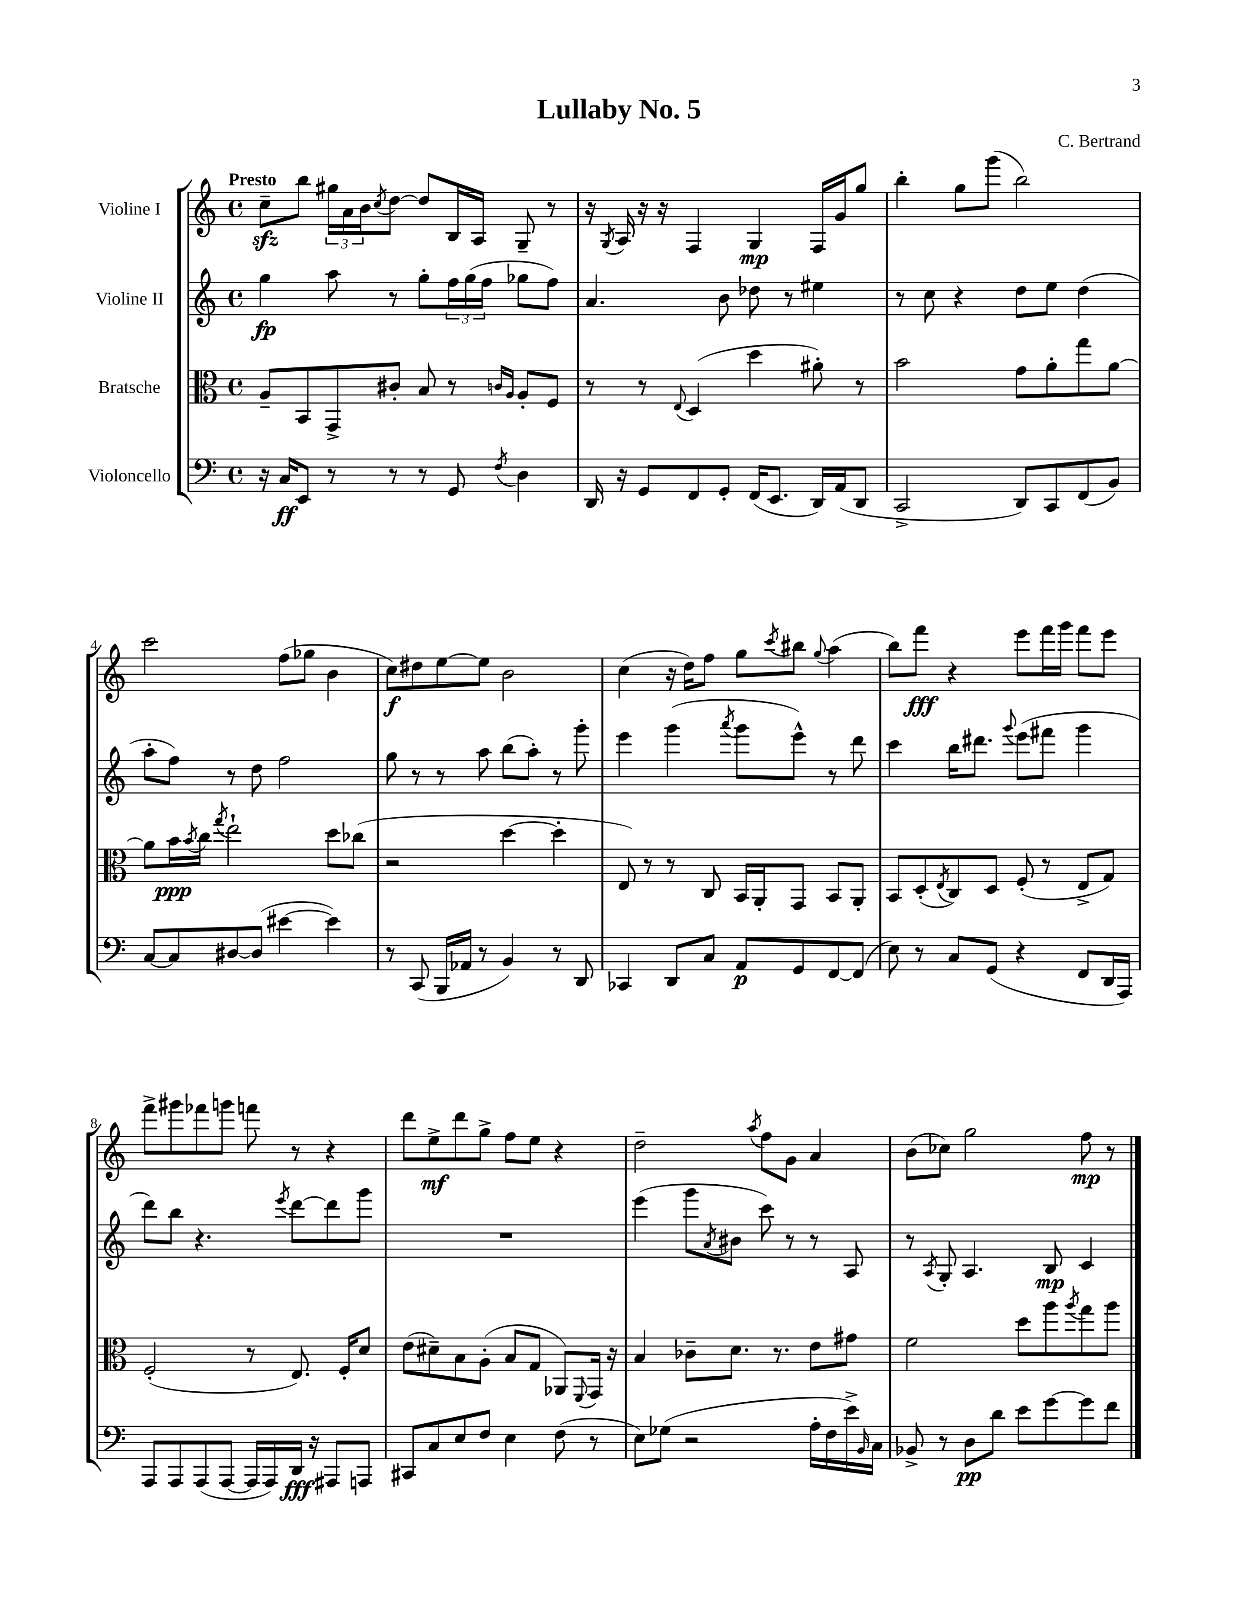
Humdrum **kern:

**kern	**dynam	**kern	**dynam	**kern	**dynam	**kern	**dynam
*part4	*part4	*part3	*part3	*part2	*part2	*part1	*part1
*staff4	*staff4	*staff3	*staff3	*staff2	*staff2	*staff1	*staff1
*I"Violoncello	*	*I"Bratsche	*	*I"Violine II	*	*I"Violine I	*
*clefF4	*	*clefC3	*	*clefG2	*	*clefG2	*
*k[]	*	*k[]	*	*k[]	*	*k[]	*
*M4/4	*	*M4/4	*	*M4/4	*	*M4/4	*
*met(c)	*	*met(c)	*	*met(c)	*	*met(c)	*
=1	=1	=1	=1	=1	=1	=1	=1
!	!	!	!	!	!	!LO:TX:a:B:t=Presto	!
16r	.	8A~/L	.	4gg\	fp	8cczz~\L	.
16C/KL	ff	.	.	.	.	.	.
8EE/J	.	8BB/	.	.	.	8bb\J	.
8r	.	8GG^/	.	8aa\	.	24gg#X\LL	.
.	.	.	.	.	.	24a\	.
.	.	.	.	.	.	24b\J	.
.	.	.	.	.	.	8qcc/	.
8r	.	8c#X'/J	.	8r	.	[8dd\J	.
8r	.	8B/	.	8gg'\L	.	8dd/L]	.
8GG/	.	8r	.	24ff\L	.	16B/L	.
.	.	.	.	(24gg\	.	.	.
.	.	.	.	.	.	16A/JJ	.
.	.	.	.	24ff\JJ	.	.	.
.	.	16qqcn/LL	.	.	.	.	.
8qF/	.	16qqA/JJ	.	.	.	.	.
4D\	.	8A'/L	.	8gg-X\L	.	8G~/	.
.	.	8F/J	.	8ff\J)	.	8r	.
=2	=2	=2	=2	=2	=2	=2	=2
16DD/	.	8r	.	4.a/	.	16r	.
.	.	.	.	.	.	8qG/	.
16r	.	.	.	.	.	16A/	.
8GG/L	.	8r	.	.	.	16r	.
.	.	.	.	.	.	16r	.
.	.	8qqE/	.	.	.	.	.
8FF/	.	(4D/	.	.	.	4F/	.
8GG'/J	.	.	.	8b\	.	.	.
(16FF/KL	.	4dd\	.	8dd-X\	.	4G/	mp
8.EE/J	.	.	.	.	.	.	.
.	.	.	.	8r	.	.	.
16DD/LL)	.	8a#X'\)	.	4ee#X\	.	16F/LL	.
(16AA/J	.	.	.	.	.	16g/J	.
8DD/J	.	8r	.	.	.	8gg/J	.
=3	=3	=3	=3	=3	=3	=3	=3
2CC^/	.	2b\	.	8r	.	4bb'\	.
.	.	.	.	8cc\	.	.	.
.	.	.	.	4r	.	8gg\L	.
.	.	.	.	.	.	(8ggg\J	.
8DD/L)	.	8g\L	.	8dd\L	.	2bb\)	.
8CC/	.	8a'\	.	8ee\J	.	.	.
(8FF/	.	8gg\	.	(4dd\	.	.	.
8BB/J)	.	[8a\J	.	.	.	.	.
!!LO:LB:g=z
=4	=4	=4	=4	=4	=4	=4	=4
[8C/L	.	8a\L]	.	8aa'\L	.	2ccc\	.
8C/]	.	16b\L	ppp	8ff\J)	.	.	.
.	.	8qb/	.	.	.	.	.
.	.	16cc\JJ	.	.	.	.	.
.	.	8qgg/	.	.	.	.	.
[8D#X/	.	2ee`\	.	8r	.	.	.
(8D#/J]	.	.	.	8dd\	.	.	.
[4e#X\	.	.	.	2ff\	.	(8ff\L	.
.	.	.	.	.	.	8gg-X\J	.
4e#\])	.	8dd\L	.	.	.	4b\	.
.	.	(8cc-X\J	.	.	.	.	.
=5	=5	=5	=5	=5	=5	=5	=5
8r	.	2r	.	8gg\	.	8cc\L)	f
(8CC/	.	.	.	8r	.	8dd#X\	.
16BBB/LL	.	.	.	8r	.	[8ee\	.
16AA-X/JJ	.	.	.	.	.	.	.
8r	.	.	.	8aa\	.	8ee\J]	.
4BB/)	.	[4dd\	.	(8bb\L	.	2b\	.
.	.	.	.	8aa'\J)	.	.	.
8r	.	4dd'\]	.	8r	.	.	.
8DD/	.	.	.	8ggg'\	.	.	.
=6	=6	=6	=6	=6	=6	=6	=6
4CC-X/	.	8E/)	.	4eee\	.	(4cc\	.
.	.	8r	.	.	.	.	.
8DD/L	.	8r	.	(4ggg\	.	16r	.
.	.	.	.	.	.	16dd\KL)	.
8C/J	.	8C/	.	.	.	8ff\J	.
.	.	.	.	8qaaa/	.	.	.
8AA/L	p	16BB/LL	.	8ggg\L	.	8gg\L	.
.	.	16AA'/J	.	.	.	.	.
.	.	.	.	.	.	8qccc/	.
8GG/	.	8GG/J	.	8eee^^\J)	.	8bb#X\J	.
.	.	.	.	.	.	8qqgg/	.
[8FF/	.	8BB/L	.	8r	.	(4aa\	.
(8FF/J]	.	8AA'/J	.	8ddd\	.	.	.
=7	=7	=7	=7	=7	=7	=7	=7
8E\)	.	8BB/L	.	4ccc\	.	8bb\L)	.
8r	.	(8D'/	.	.	.	8fff\J	fff
.	.	8qE/	.	.	.	.	.
8C/L	.	8C/)	.	16bb\KL	.	4r	.
.	.	.	.	8.ddd#X\J	.	.	.
(8GG/J	.	8D/J	.	.	.	.	.
.	.	.	.	8qqggg/	.	.	.
4r	.	(8F'/	.	(8eee\L	.	8eee\L	.
.	.	8r	.	8fff#X\J	.	16fff\L	.
.	.	.	.	.	.	16ggg\JJ	.
8FF/L	.	8E^/L	.	4ggg\	.	8fff\L	.
16DD/L	.	8G/J)	.	.	.	8eee\J	.
16AAA/JJ)	.	.	.	.	.	.	.
!!LO:LB:g=z
=8	=8	=8	=8	=8	=8	=8	=8
8AAA/L	.	(2F'/	.	8ddd\L)	.	8fff^\L	.
8AAA/	.	.	.	8bb\J	.	8ggg#X\	.
(8AAA/	.	.	.	4.r	.	8fff-X\	.
[8AAA/J	.	.	.	.	.	8gggn\J	.
16AAA/LL]	.	8r	.	.	.	8fffn\	.
16AAA/)	.	.	.	.	.	.	.
.	.	.	.	8qeee/	.	.	.
16DD/JJ	fff	8.E/)	.	[8ddd\L	.	8r	.
16r	.	.	.	.	.	.	.
8AAA#X/L	.	.	.	8ddd\]	.	4r	.
.	.	16F'/KL	.	.	.	.	.
8AAAn/J	.	8d/J	.	8ggg\J	.	.	.
=9	=9	=9	=9	=9	=9	=9	=9
8CC#X/L	.	(8e\L	.	1r	.	8ddd\L	.
8C/	.	8d#X~\)	.	.	.	8ee^\	mf
8E/	.	8B\	.	.	.	8ddd\	.
8F/J	.	(8A'\J	.	.	.	8gg^\J	.
4E\	.	8B/L	.	.	.	8ff\L	.
.	.	8G/J	.	.	.	8ee\J	.
(8F\	.	8AA-X/L)	.	.	.	4r	.
.	.	8qqFF/	.	.	.	.	.
8r	.	16GG/Jk	.	.	.	.	.
.	.	16r	.	.	.	.	.
=10	=10	=10	=10	=10	=10	=10	=10
8E\L)	.	4B/	.	(4eee\	.	2dd~\	.
(8G-X\J	.	.	.	.	.	.	.
2r	.	8c-X~\L	.	8ggg\L	.	.	.
.	.	.	.	8qa/	.	.	.
.	.	8.d\J	.	8b#X\J	.	.	.
.	.	.	.	.	.	8qaa/	.
.	.	.	.	8ccc\)	.	8ff\L	.
.	.	8.r	.	.	.	.	.
.	.	.	.	8r	.	8g\J	.
16A'\LL	.	8e\L	.	8r	.	4a/	.
16F\	.	.	.	.	.	.	.
16e^\)	.	8g#X\J	.	8A/	.	.	.
16qqBB/	.	.	.	.	.	.	.
16C\JJ	.	.	.	.	.	.	.
=11	=11	=11	=11	=11	=11	=11	=11
8BB-X^/	.	2f\	.	8r	.	(8b\L	.
.	.	.	.	8qA/	.	.	.
8r	.	.	.	8G'/	.	8cc-X\J)	.
8D\L	pp	.	.	4.A/	.	2gg\	.
8d\J	.	.	.	.	.	.	.
8e\L	.	8dd\L	.	.	.	.	.
[8g\	.	8aa\	.	8B/	mp	.	.
.	.	8qaa/	.	.	.	.	.
8g\]	.	8gg\	.	4c/	.	8ff\	mp
8f\J	.	8aa\J	.	.	.	8r	.
==	==	==	==	==	==	==	==
*-	*-	*-	*-	*-	*-	*-	*-
